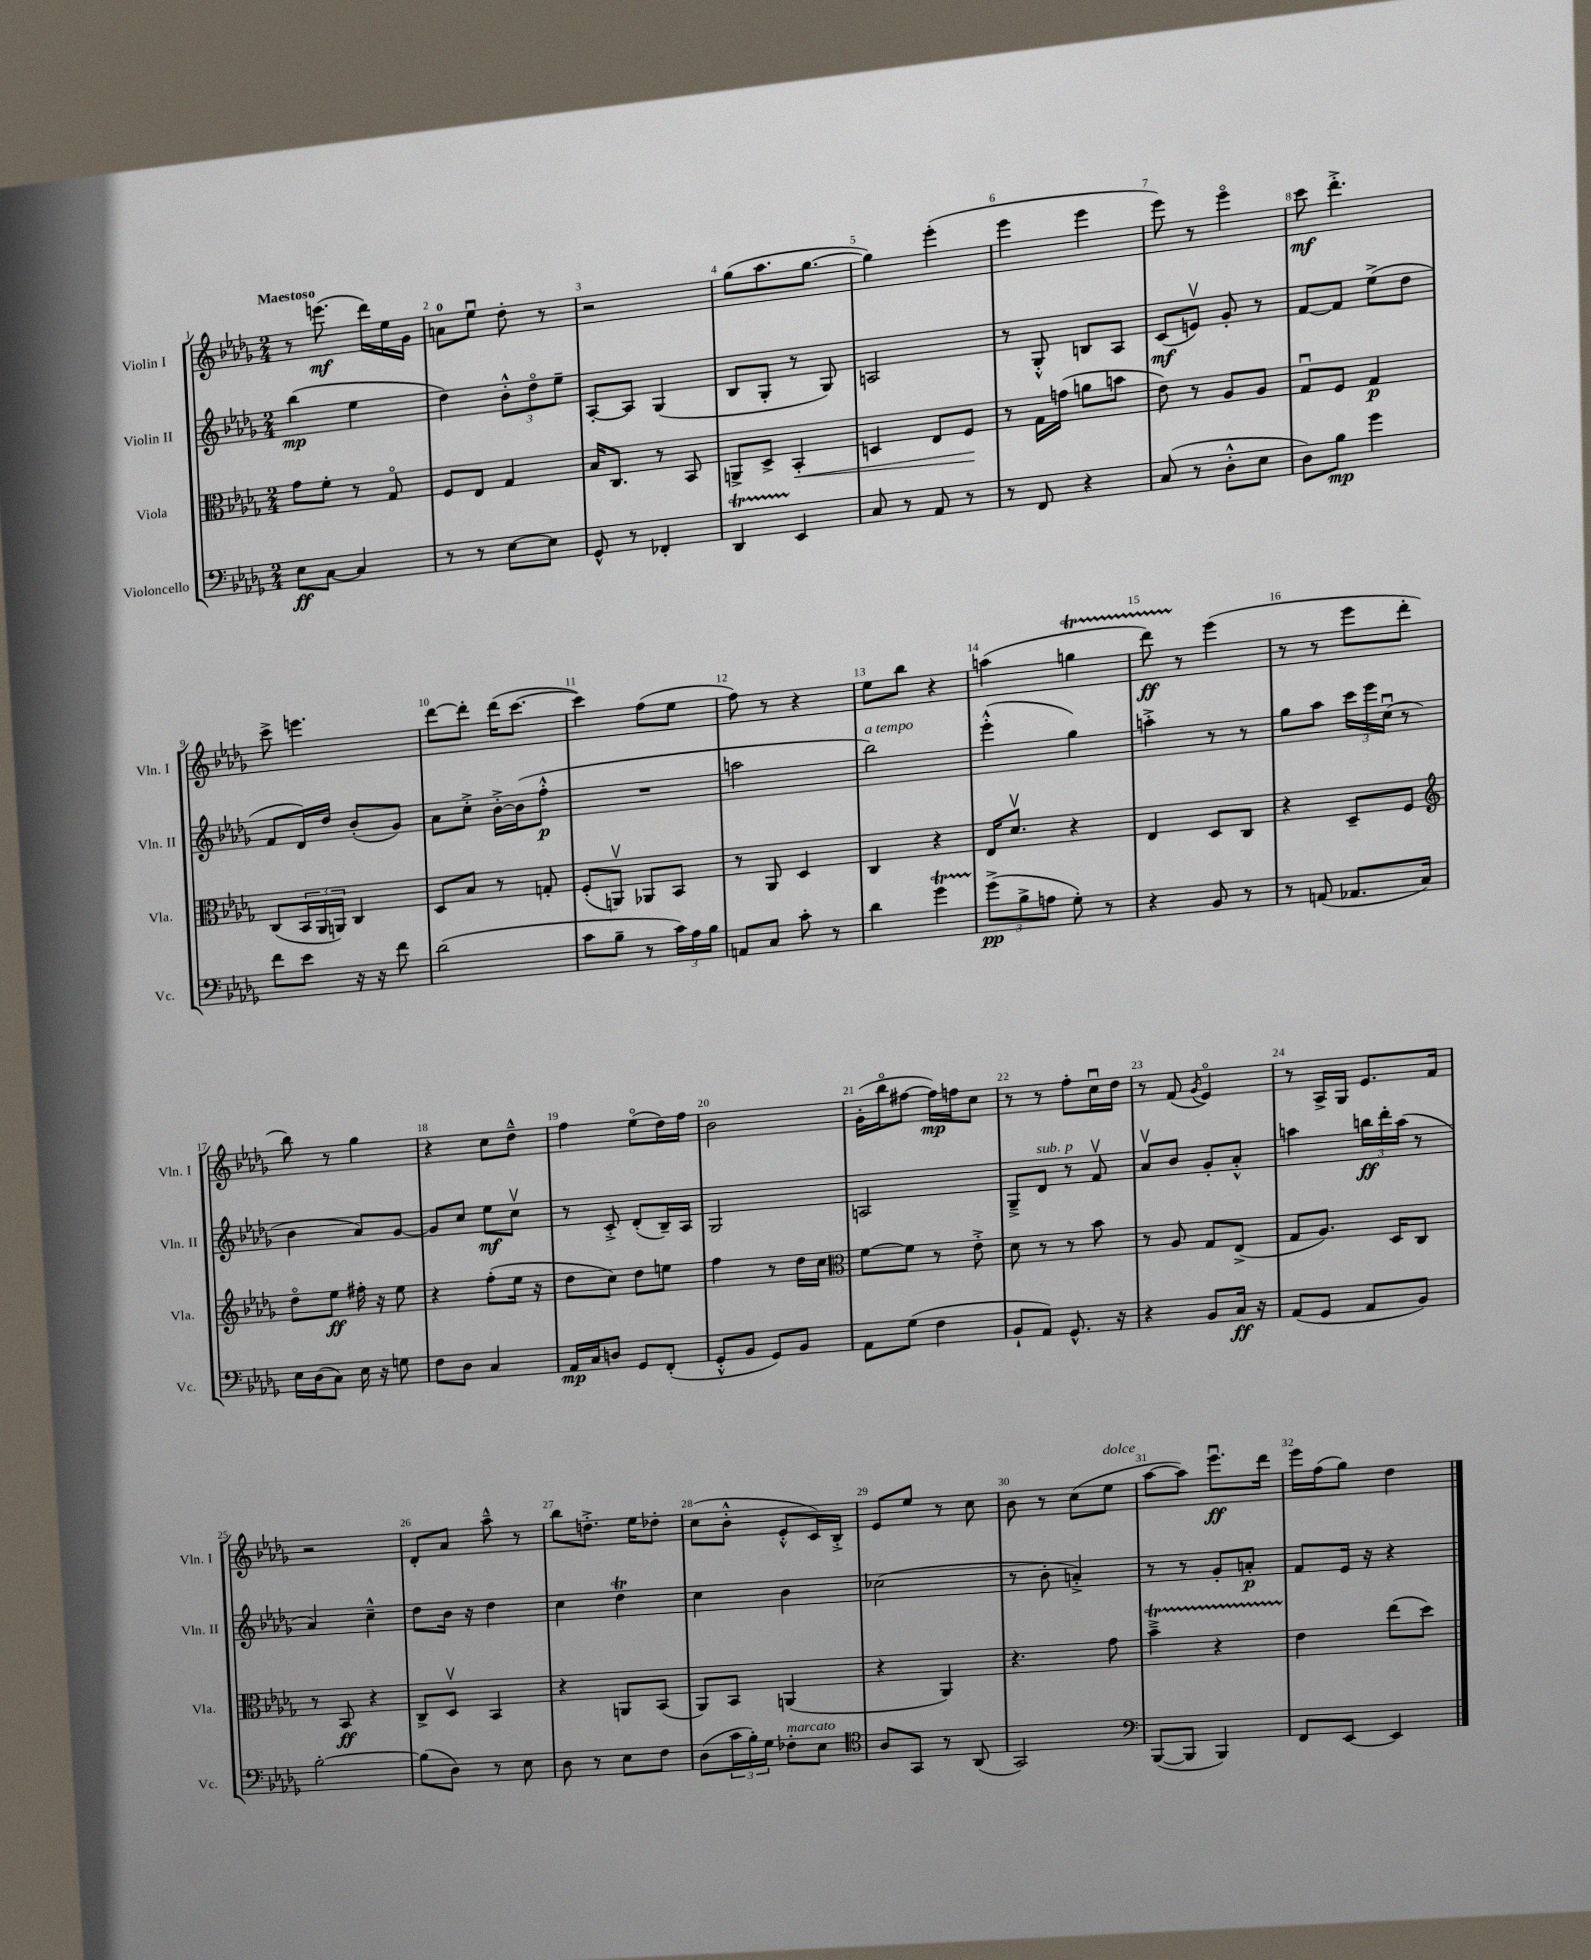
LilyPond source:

<<
\new StaffGroup <<
\new Staff = "s0" \with { instrumentName = "Violin I" shortInstrumentName = "Vln. I" } {
    \clef treble \key des \major \numericTimeSignature \time 2/4 \tempo "Maestoso"
    r8 e'''8.\mf( des'''16) ees''16 ges'16 |
    a'8-0 ees''8\downbow des''8-. r8 |
    r2 |
    ges''8( aes''8. ges''8.~ |
    ges''4) ees'''4-.( |
    ees'''4 ees'''4 |
    ees'''8) r8 ees'''4\flageolet |
    c'''8\mf des'''4.-.-> |
    c'''8-> e'''4. |
    des'''8~ des'''8-. des'''16( c'''8.~ |
    c'''4) f''8( ees''8 |
    f''8) r8 r4 |
    ees''8 bes''8 r4 |
    a''4( g''4\startTrillSpan |
    des'''8\ff) r8\stopTrillSpan ees'''4( |
    r8 r8 ees'''8 des'''8-. |
    bes''8) r8 ges''4 |
    r4 c''8 des''8---^ |
    f''4 ees''8\flageolet( des''16) f''16 |
    bes'2 |
    ges'16-.( bes''16\flageolet fis''8~ fis''16\mp) f''16 c''8 |
    r8 r8 f''8-. c''16\downbow des''16 |
    r8 f'8( \acciaccatura { ges'8 } ees'4\flageolet) |
    r8 aes16-> ges16 ees'8. f'16 |
    r2 |
    des'8-. aes'8 aes''8---^ r8 |
    bes''8 d''8.-.-> ees''16 des''8-. |
    c''8( bes'8-.-^ ees'8-.-^ c'16) bes16-.-> |
    ees'8 ees''8 r8 c''8 |
    bes'8 r8 c''8( ees''8^\markup { \italic "dolce" } |
    aes''8~ aes''8) ees'''8.\downbow\ff des'''16 |
    ees'''16 f''16( ges''8) des''4 \bar "|." |
}
\new Staff = "s1" \with { instrumentName = "Violin II" shortInstrumentName = "Vln. II" } {
    \clef treble \key des \major \numericTimeSignature \time 2/4
    bes''4\mp( ees''4 |
    des''4) \tuplet 3/2 { bes'8-.-^ des''8\flageolet ees''8-- } |
    aes8~-. aes8 ges4( |
    bes8 ges8-. r8 ges8) |
    a2 |
    r8 ges8-.-^ b8 aes8 |
    c'8\mf( e'8\upbow) ges'8-. r8 |
    f'8~ f'8 ees''8->( des''8 |
    f'8 des'16) des''16 bes'8-.( ges'8) |
    aes'8 c''8-.-> bes'16~-.-> bes'16( f''8-.-^\p |
    R2 |
    a''2 |
    bes''2^\markup { \italic "a tempo" }) |
    ees'''4-.-^( ges''4) |
    a''4-.-> r8 r8 |
    ges''8 aes''8 \tuplet 3/2 { c'''16 ees'''16 c''16\downbow( } r8 |
    bes'4 aes'8) ges'8~ |
    ges'8 c''8 ees''8\mf c''8\upbow |
    r8 c'8-.-> des'8-.( bes16--) aes16 |
    ges2 |
    a2 |
    ges8---> des'8^\markup { \italic "sub. p" } r8 f'8\upbow |
    aes'8\upbow bes'8 ges'8-. aes'8-.-^ |
    a''4 \tuplet 3/2 { b''16\ff des'''16-. a''16( } r8 |
    aes'4) c''4---^ |
    des''8 bes'16 r16 des''4 |
    c''4 des''4\trill |
    c''4 bes'4 |
    ces''2( |
    r8 bes'8-. a'4-.->) |
    r8 r8 ges'8-. a'8-.\p |
    f'8 ees'16 r16 r4 \bar "|." |
}
\new Staff = "s2" \with { instrumentName = "Viola" shortInstrumentName = "Vla." } {
    \clef alto \key des \major \numericTimeSignature \time 2/4
    ges'8 f'8-. r8 ges8\flageolet |
    f8 ees8 ges4 |
    bes16 c8. r8 bes,8 |
    a,8-> des8-> bes,4-.\< |
    d4 ees8 f8\! |
    r8 ges16 g'16( a'8 b'8 |
    ees'8) r8 aes8 aes8 |
    ges8\downbow f8 ges4\p |
    c8( \tuplet 3/2 { bes,16 aes,16 a,16) } c4 |
    des8 bes8 r8 g8-. |
    f8-.( a,8\upbow) aes,8 bes,8 |
    r8 aes,8 des4 |
    c4 r4 |
    ees16 des'8.\upbow r4 |
    ees4 des8 c8 |
    r4 des8-- f8 |
    \clef treble des''8\flageolet ees''8\ff fis''16-. r16 ees''8 |
    r4 f''8-.( ees''16 r16 |
    des''8 c''8) des''8 e''8 |
    f''4 r8 des''16 c''16 |
    \clef alto f'8~ f'8 r8 ees'8-.-> |
    des'8 r8 r8 bes'8 |
    r8 aes8 ges8 ees8->( |
    ges8 aes8.) des16 c8 |
    r8 bes,8\ff r4 |
    c8-> des8\upbow bes,4 |
    r4 a,8 bes,8( |
    aes,8) bes,8 a,4( |
    r4 aes,4) |
    r4. ges'8 |
    bes'4--->\startTrillSpan r4 |
    ees'4\stopTrillSpan ees''8( des''8) \bar "|." |
}
\new Staff = "s3" \with { instrumentName = "Violoncello" shortInstrumentName = "Vc." } {
    \clef bass \key des \major \numericTimeSignature \time 2/4
    ees8\ff c8~ c4 |
    r8 r8 ees8~ ees8 |
    ges,8-^ r8 fes,4-. |
    des,4\startTrillSpan ees,4\stopTrillSpan |
    c8 r8 aes,8 r8 |
    r8 f,8 r4 |
    c8( r8 des8-.-^ ees8 |
    des8) bes8\mp ges'4 |
    f'8 ees'8 r16 r16 f'8 |
    des'2( |
    c'8 bes8-- r8 \tuplet 3/2 { c'16) aes16 bes16 } |
    a,8 c8 c'8-. r8 |
    des'4 ges'4\startTrillSpan |
    \tuplet 3/2 { ges'8->\stopTrillSpan\pp( bes8-> a8 } ges8-.) r8 |
    r4 bes,8 r8 |
    r8 a,8( aes,8. c16) |
    ees16 des16( c8) ees16 r16 g8 |
    f8 des8 c4 |
    aes,16\mp c16 d8 ges,8 f,8-.( |
    ges,8-.-^ bes,8 ges,8) bes,8 |
    aes,8 ges8( f4 |
    bes,8-! aes,8) ges,8.-^ r16 |
    r4 bes,8 c16\ff r16 |
    aes,8( ges,8 aes,8 bes,8) |
    bes2~-. |
    bes8( des8) r8 ees8 |
    des8 r8 ees8 f8 |
    des8( \tuplet 3/2 { c'16 bes16-.) ges16 } fes8-.^\markup { \italic "marcato" } ees8 |
    \clef tenor aes8 ges,8 r8 aes,8( |
    ges,2) |
    \clef bass bes,,8~( bes,,8 bes,,4) |
    f,8 ees,8~ ees,4 \bar "|." |
}
>>
>>
\layout { \context { \Score \override BarNumber.break-visibility = ##(#f #t #t) barNumberVisibility = #all-bar-numbers-visible } }
